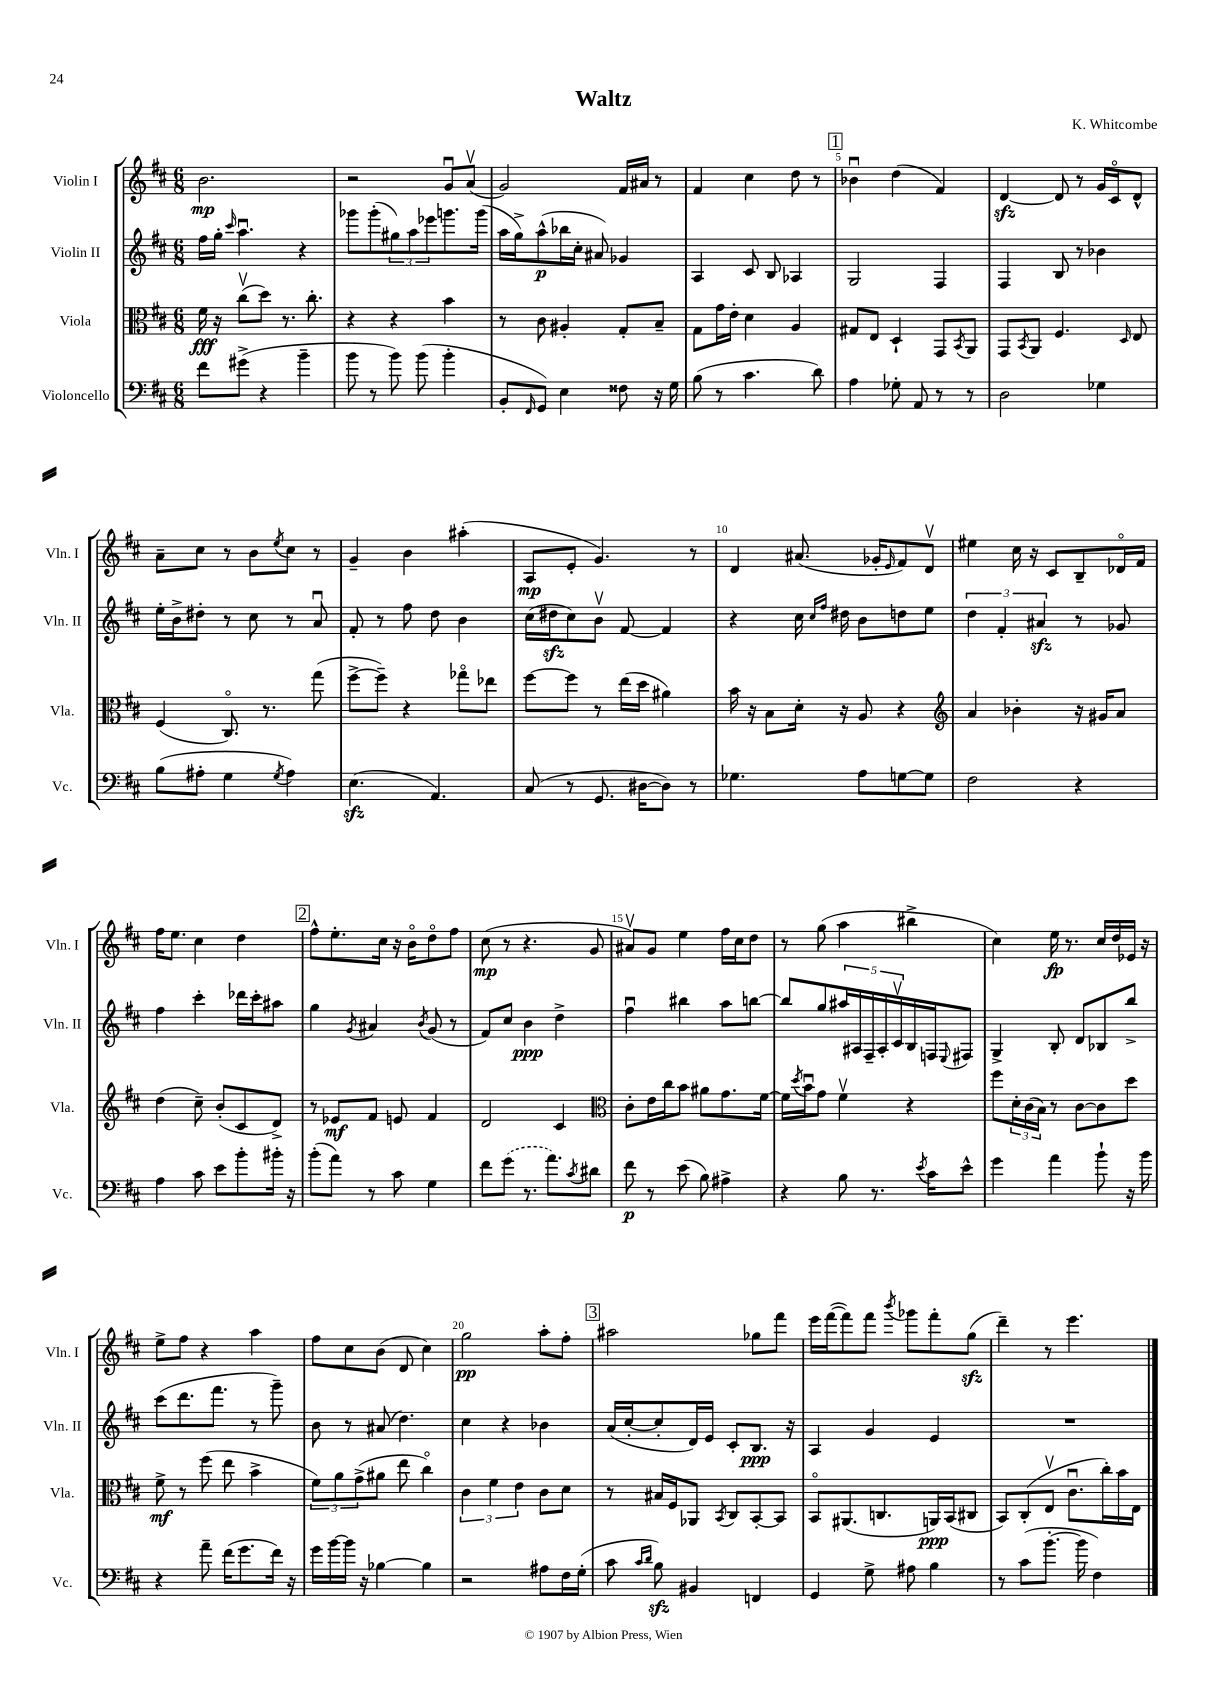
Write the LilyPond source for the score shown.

\header { title = "Waltz" composer = "K. Whitcombe" }
<<
\new StaffGroup <<
\new Staff = "s0" \with { instrumentName = "Violin I" shortInstrumentName = "Vln. I" } {
    \clef treble \key d \major \numericTimeSignature \time 6/8
    b'2.\mp |
    r2 g'8\downbow a'8\upbow( |
    g'2) fis'16 ais'16 r8 |
    fis'4 cis''4 d''8 r8 |
    \mark \markup { \box "1" } bes'4\downbow d''4( fis'4) |
    d'4~\sfz d'8 r8 g'16 cis'16\flageolet d'8-^ |
    a'8-- cis''8 r8 b'8 \acciaccatura { e''8 } cis''8 r8 |
    g'4-- b'4 ais''4-.( |
    a8\mp e'8-. g'4.) r8 |
    d'4 ais'8.( ges'16-. \grace { e'16 } fis'8) d'8\upbow |
    eis''4 cis''16 r16 cis'8 b8-- des'16\flageolet fis'16 |
    fis''16 e''8. cis''4 d''4 |
    \mark \markup { \box "2" } fis''8-^ e''8.-. cis''16 r16 b'16\flageolet d''8\flageolet fis''8 |
    cis''8\mp( r8 r4. g'8 |
    ais'8\upbow) g'8 e''4 fis''16 cis''16 d''8 |
    r8 g''8( a''4 bis''4-> |
    cis''4) e''16\fp r8. cis''16 d''16 ees'16 r16 |
    e''8-> fis''8 r4 a''4 |
    fis''8 cis''8 b'8( d'8 cis''4) |
    g''2\pp a''8-. fis''8-. |
    \mark \markup { \box "3" } ais''2 ges''8 fis'''8 |
    e'''16 fis'''16~( fis'''8) fis'''8 \acciaccatura { b'''8 } ges'''8 fis'''8-. g''8\sfz( |
    d'''4--) r8 e'''4. \bar "|." |
}
\new Staff = "s1" \with { instrumentName = "Violin II" shortInstrumentName = "Vln. II" } {
    \clef treble \key d \major \numericTimeSignature \time 6/8
    fis''16 g''16-. \grace { cis'''16 } a''4.\downbow r4 |
    ges'''8 ges'''8-.( \tuplet 3/2 { gis''8) a''8 ees'''8 } g'''8. g'''16( |
    a''16 g''16->) a''8-^\p( bes''16 cis''16-. ais'8) ges'4 |
    a4 cis'8 b8 aes4 |
    \mark \markup { \box "1" } g2 fis4 |
    fis4 b8 r8 bes'4 |
    e''16-. b'16-> dis''8-. r8 cis''8 r8 a'8\downbow |
    fis'8-. r8 fis''8 d''8 b'4 |
    cis''16( dis''16\sfz cis''8) b'8\upbow fis'8~ fis'4 |
    r4 cis''16 \grace { cis''16 fis''16 } dis''16 b'8 d''8 e''8 |
    \tuplet 3/2 { d''4 fis'4-. ais'4\sfz } r8 ges'8 |
    fis''4 cis'''4-. des'''16 cis'''16-. ais''8 |
    \mark \markup { \box "2" } g''4 \acciaccatura { g'8 } ais'4 \acciaccatura { b'8 } g'8( r8 |
    fis'8) cis''8 b'4\ppp d''4-> |
    fis''4\downbow bis''4 a''8 b''8~ |
    b''8 g''8 \tuplet 5/4 { ais''16 ais16 fis16-- ais16-. cis'16\upbow } b16 f16 \appoggiatura { e8 } fis8 |
    g4-> b8-. d'8 bes8 b''8-> |
    cis'''8( d'''8. fis'''8. r8 g'''8--) |
    b'8 r8 ais'8( d''4.) |
    cis''4 r4 bes'4 |
    \mark \markup { \box "3" } a'16( cis''16~-. cis''8-. d'16) e'16 cis'8-. b8.\ppp r16 |
    a4 g'4 e'4 |
    R2. \bar "|." |
}
\new Staff = "s2" \with { instrumentName = "Viola" shortInstrumentName = "Vla." } {
    \clef alto \key d \major \numericTimeSignature \time 6/8
    fis'16\fff r16 cis''8\upbow( d''8) r8. cis''8.-. |
    r4 r4 b'4 |
    r8 cis'8 ais4-. g8-. b8-- |
    g8 g'16 e'16-. d'4 a4 |
    \mark \markup { \box "1" } gis8 e8 d4-! g,8 \acciaccatura { b,8 } a,8 |
    g,8 \acciaccatura { b,8 } a,8 fis4. \grace { d16 } e8 |
    fis4( cis8.\flageolet) r8. g''8( |
    fis''8~-> fis''8--) r4 ges''8\flageolet ees''8 |
    fis''8~ fis''8 r8 e''16( d''16 ais'4) |
    b'16 r16 b8 d'16-. r16 a8 r4 |
    \clef treble a'4 bes'4-. r16 gis'16 a'8 |
    d''4( cis''8--) b'8-.( cis'8 d'8->) |
    \mark \markup { \box "2" } r8 ees'8\mf fis'8 e'8 fis'4 |
    d'2 cis'4 |
    \clef alto cis'8-. e'16 cis''16 b'8 ais'8 g'8. fis'16~ |
    fis'16 \acciaccatura { d''8 } b'16\downbow g'8 fis'4\upbow r4 |
    fis''8 \tuplet 3/2 { d'16-. cis'16( b16) } r8 cis'8~ cis'8 d''8 |
    fis'8->\mf r8 fis''8( e''8 b'4-> |
    \tuplet 3/2 { fis'8) a'8 g'8->( } ais'8 e''8 cis''4\flageolet) |
    \tuplet 3/2 { cis'4 fis'4 e'4 } cis'8 d'8 |
    \mark \markup { \box "3" } r8 bis16 fis16 aes,8 \acciaccatura { b,8 } cis8 b,8~-. b,8 |
    b,8\flageolet ais,8.( c8. a,16\ppp) b,16( cis8 |
    b,8) cis8-.( e8\upbow cis'8.\downbow cis''16-.) b'16 e16 \bar "|." |
}
\new Staff = "s3" \with { instrumentName = "Violoncello" shortInstrumentName = "Vc." } {
    \clef bass \key d \major \numericTimeSignature \time 6/8
    fis'8 gis'8->( r4 b'4-- |
    b'8 r8 b'8) b'8( b'4-. |
    b,8-. \grace { fis,16 } g,8) e4 fisis8 r16 g16 |
    b8( r8 cis'4. d'8) |
    \mark \markup { \box "1" } a4 ges8-. a,8 r8 r8 |
    d2 ges4 |
    b8( ais8-. g4 \acciaccatura { g8 } ais4) |
    e4.\sfz( a,4.) |
    cis8( r8 g,8. dis16~ dis8) r8 |
    ges4. a8 g8~ g8 |
    fis2 r4 |
    a4 cis'8 e'8 b'8-. bis'16-. r16 |
    \mark \markup { \box "2" } b'8-.( a'8) r8 cis'8 g4 |
    fis'8 \once \slurDashed g'8( r8. a'8.) \acciaccatura { cis'8 } dis'8 |
    fis'8\p r8 e'8( b8) ais4-> |
    r4 b8 r8. \acciaccatura { e'8 } cis'16 e'8-^ |
    g'4 a'4 b'8-! r16 b'16 |
    r4 a'8-- fis'16( g'8. fis'16) r16 |
    g'16 b'16~ b'16 r16 bes4~ bes4 |
    r2 ais8 fis16 g16-.( |
    \mark \markup { \box "3" } cis'8 \grace { cis'16 d'16 } b8\sfz) bis,4 f,4 |
    g,4 g8-> ais8 b4 |
    r8 cis'8( b'8.~-. b'16 fis4) \bar "|." |
}
>>
>>
\layout { \context { \Score \override BarNumber.break-visibility = ##(#f #t #t) barNumberVisibility = #(every-nth-bar-number-visible 5) } }
